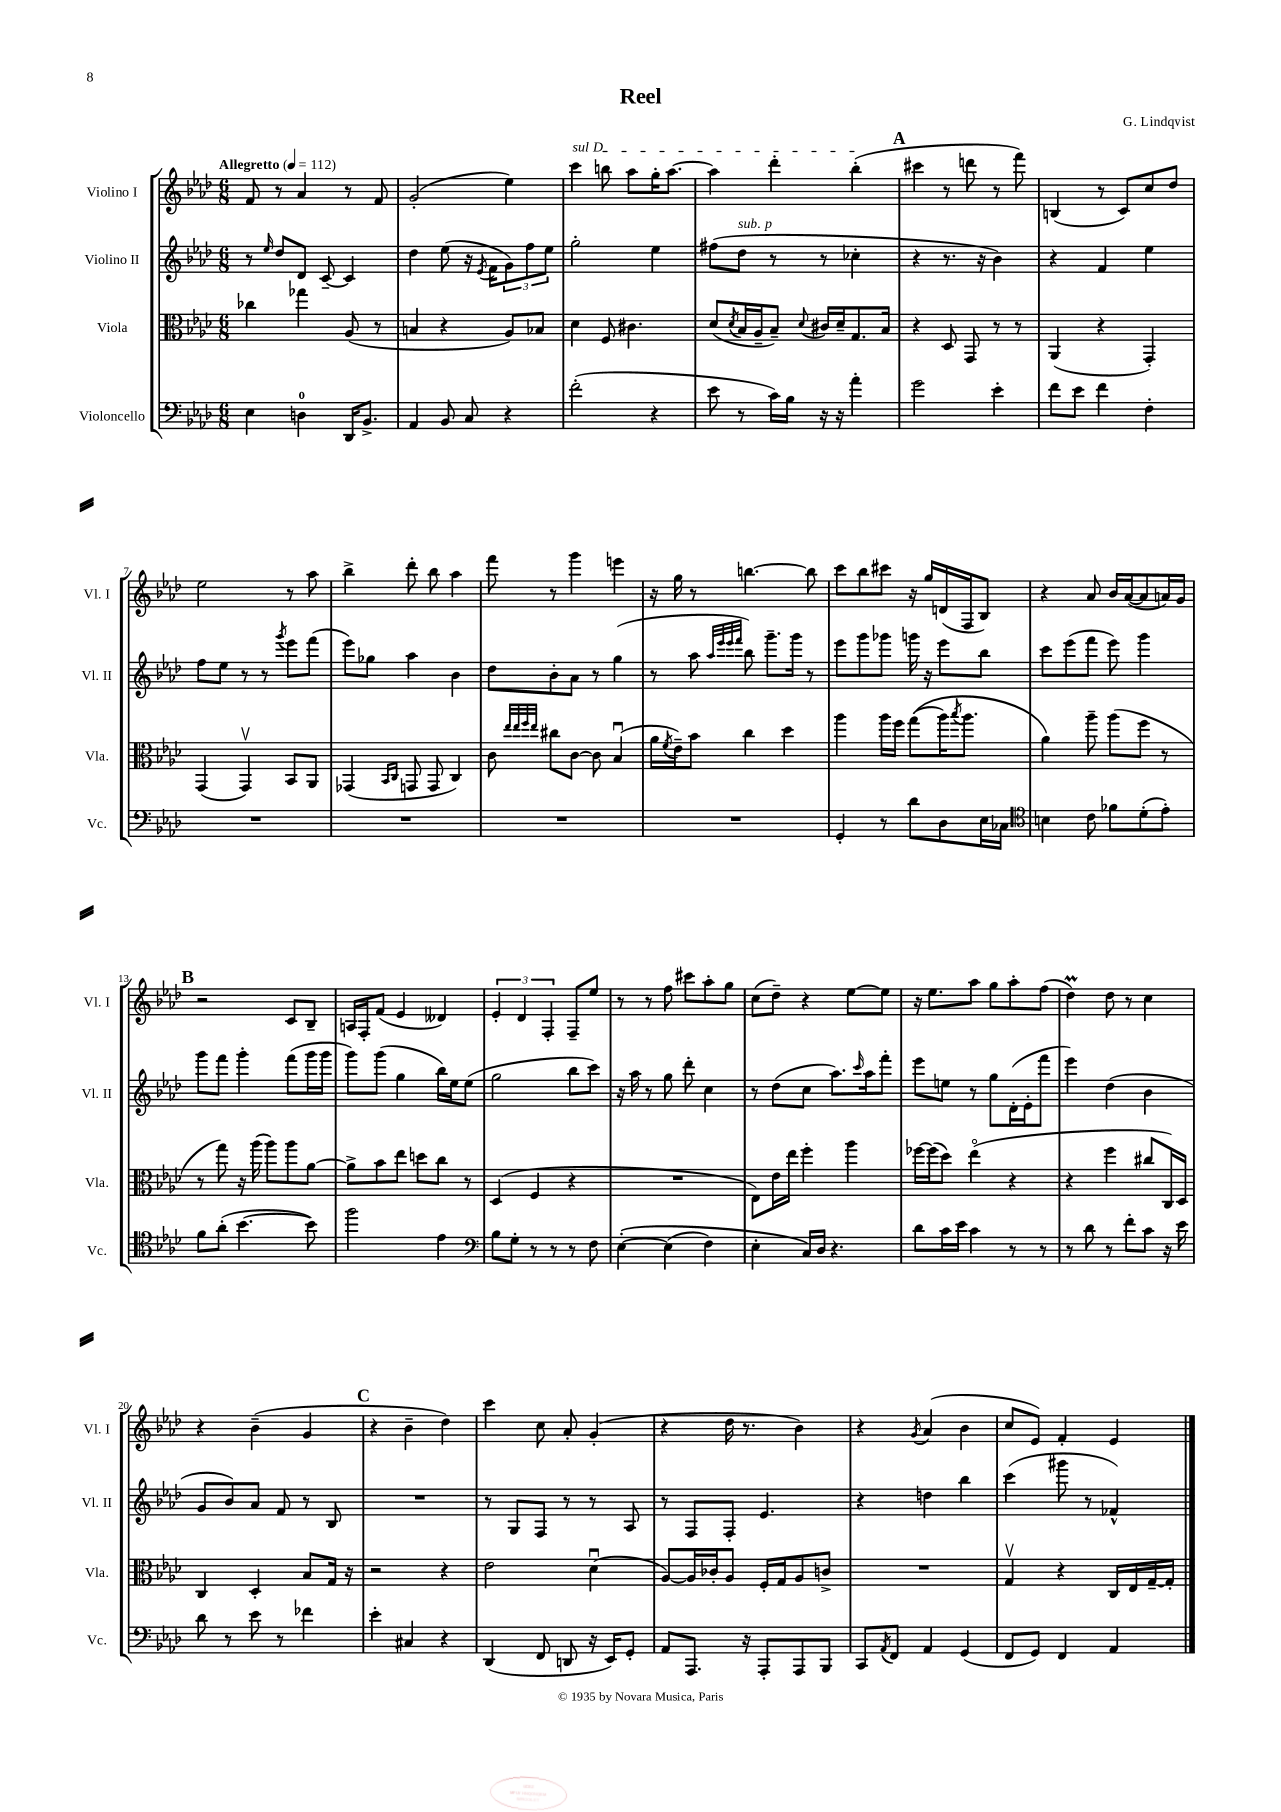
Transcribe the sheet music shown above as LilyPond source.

\header { title = "Reel" composer = "G. Lindqvist" }
<<
\new StaffGroup <<
\new Staff = "s0" \with { instrumentName = "Violino I" shortInstrumentName = "Vl. I" } {
    \clef treble \key aes \major \numericTimeSignature \time 6/8 \tempo "Allegretto" 4 = 112
    f'8 r8 aes'4 r8 f'8 |
    g'2-.( ees''4) |
    \once \override TextSpanner.bound-details.left.text = \markup { \italic "sul D" } c'''4\startTextSpan b''8 aes''8 g''16-. aes''8.~ |
    aes''4 des'''4-. bes''4-.\stopTextSpan( |
    \mark \markup { \bold "A" } cis'''4 r8 d'''8 r8 f'''8) |
    b4( r8 c'8) c''8 des''8 |
    ees''2 r8 aes''8 |
    bes''4-> des'''8-. bes''8 aes''4 |
    f'''8 r8 g'''4 e'''4 |
    r16 g''16 r8 b''4.~ b''8 |
    c'''8 bes''8 cis'''8 r16 g''16 d'16( f16 bes8) |
    r4 aes'8 bes'16 aes'16~( aes'8 a'16) g'16 |
    \mark \markup { \bold "B" } r2 c'8 bes8-- |
    a16 f16-. f'8( ees'4 deses'4) |
    \tuplet 3/2 { ees'4-. des'4 f4-. } f8-- ees''8 |
    r8 r8 f''8 cis'''8 aes''8-. g''8 |
    c''8( des''8--) r4 ees''8~ ees''8 |
    r16 ees''8. aes''8 g''8 aes''8-. f''8( |
    des''4\prall) des''8 r8 c''4 |
    r4 bes'4--( g'4 |
    \mark \markup { \bold "C" } r4 bes'4-- des''4) |
    c'''4 c''8 aes'8-. g'4-.( |
    r4 des''16 r8. bes'4) |
    r4 \acciaccatura { g'8 } aes'4( bes'4 |
    c''8 ees'8) f'4-. ees'4 \bar "|." |
}
\new Staff = "s1" \with { instrumentName = "Violino II" shortInstrumentName = "Vl. II" } {
    \clef treble \key aes \major \numericTimeSignature \time 6/8
    r8 \grace { ees''16 } des''8 des'8 c'8~-- c'4 |
    des''4 ees''8( r16 \acciaccatura { ees'8 } f'16 \tuplet 3/2 { g'8) f''8 ees''8 } |
    g''2-. ees''4 |
    fis''8( des''8^\markup { \italic "sub. p" } r8 r8 ces''4-. |
    \mark \markup { \bold "A" } r4 r8. r16 bes'4) |
    r4 f'4 ees''4 |
    f''8 ees''8 r8 r8 \acciaccatura { g'''8 } ees'''8 f'''8( |
    ees'''8) ges''8 aes''4 bes'4 |
    des''8 bes'8-. aes'8 r8 g''4( |
    r8 aes''8 \grace { aes''32 ees'''32 ees'''32 f'''32 } bes''8) g'''8.-- g'''16 r8 |
    ees'''8 g'''8 ges'''8 g'''16 r16 ees'''8 bes''8 |
    c'''8 ees'''8( f'''8 ees'''8) g'''4 |
    \mark \markup { \bold "B" } g'''8 f'''8 g'''4-. f'''8( g'''16 g'''16 |
    g'''8) g'''8( g''4 bes''16) ees''16 ees''8( |
    g''2 bes''8 c'''8) |
    r16 aes''16 r8 g''8 des'''8-. c''4 |
    r8 des''8( c''8 aes''8.) \grace { c'''16 } aes''16 f'''8-. |
    ees'''8 e''8 r8 g''8 des'16-.( ees'16-. f'''8 |
    ees'''4) des''4( bes'4 |
    g'8 bes'8) aes'8 f'8 r8 bes8 |
    \mark \markup { \bold "C" } R2. |
    r8 g8 f8 r8 r8 aes8 |
    r8 f8 f8-. ees'4. |
    r4 d''4 bes''4 |
    c'''4( gis'''8 r8 fes'4-^) \bar "|." |
}
\new Staff = "s2" \with { instrumentName = "Viola" shortInstrumentName = "Vla." } {
    \clef alto \key aes \major \numericTimeSignature \time 6/8
    ces''4 ges''4 aes8( r8 |
    b4 r4 aes8) bes8 |
    des'4 f8 cis'4. |
    des'8( \acciaccatura { des'8 } bes16 aes16-- bes8--) \appoggiatura { des'8 } cis'16 des'16-- g8. bes16 |
    \mark \markup { \bold "A" } r4 des8 g,8 r8 r8 |
    aes,4( r4 g,4-.) |
    g,4( g,4\upbow) bes,8 aes,8 |
    ges,4( \grace { bes,16 c16 } g,8 g,8 c4) |
    c'8 \grace { ees''32 ees''32 f''32 ees''32 } cis''8 c'8~ c'8 bes4\downbow( |
    aes'16 \acciaccatura { f'8 } ees'16--) bes'8 c''4 des''4 |
    aes''4 aes''16 f''16 g''8(\( aes''16) \acciaccatura { bes''8 } aes''8. |
    aes'4\) aes''8-- aes''8( f''8 r8 |
    \mark \markup { \bold "B" } r8 g''8) r16 aes''16( aes''8) aes''8 aes'8~ |
    aes'8-> bes'8 ees''8 d''8 c''8 r8 |
    des4( f4 r4 |
    R2. |
    ees8) ees'16 ees''16 f''4-. aes''4 |
    fes''16~ fes''16( des''8) ees''4\flageolet( r4 |
    r4 f''4 cis''8 c16) des16 |
    c4 des4-. bes8 g16 r16 |
    \mark \markup { \bold "C" } r2 r4 |
    ees'2 des'4\downbow( |
    aes8~) aes16 ces'16-. aes8 f16-. g16 aes8 c'8-> |
    R2. |
    g4\upbow r4 c16 ees16 g16~-- g16-. \bar "|." |
}
\new Staff = "s3" \with { instrumentName = "Violoncello" shortInstrumentName = "Vc." } {
    \clef bass \key aes \major \numericTimeSignature \time 6/8
    ees4 d4-0 des,16 bes,8.-> |
    aes,4 bes,8 c8 r4 |
    f'2-.( r4 |
    ees'8 r8 c'16) bes16 r16 r16 aes'4-. |
    \mark \markup { \bold "A" } g'2 ees'4-. |
    f'8 ees'8 f'4 f4-. |
    R2. |
    R2. |
    R2. |
    R2. |
    g,4-. r8 des'8 des8 ees16 ces16 |
    \clef tenor b4 c'8 fes'8 des'8-.( ees'8-.) |
    \mark \markup { \bold "B" } f'8 aes'8-.( bes'4.~ bes'8) |
    f''2 ees'4 |
    \clef bass bes8 g8-. r8 r8 r8 f8 |
    ees4~-.\( ees4( f4) |
    ees4-. c16\) des16 r4. |
    des'8 c'16 ees'16 c'4 r8 r8 |
    r8 des'8 r8 f'8-. c'8 r16 ees'16 |
    des'8 r8 ees'8 r8 fes'4 |
    \mark \markup { \bold "C" } ees'4-. cis4 r4 |
    des,4( f,8 d,8 r16 ees,16) g,8-. |
    aes,8 aes,,8. r16 aes,,8-. aes,,8 bes,,8 |
    c,8 \acciaccatura { aes,8 } f,8 aes,4 g,4( |
    f,8 g,8) f,4 aes,4 \bar "|." |
}
>>
>>
